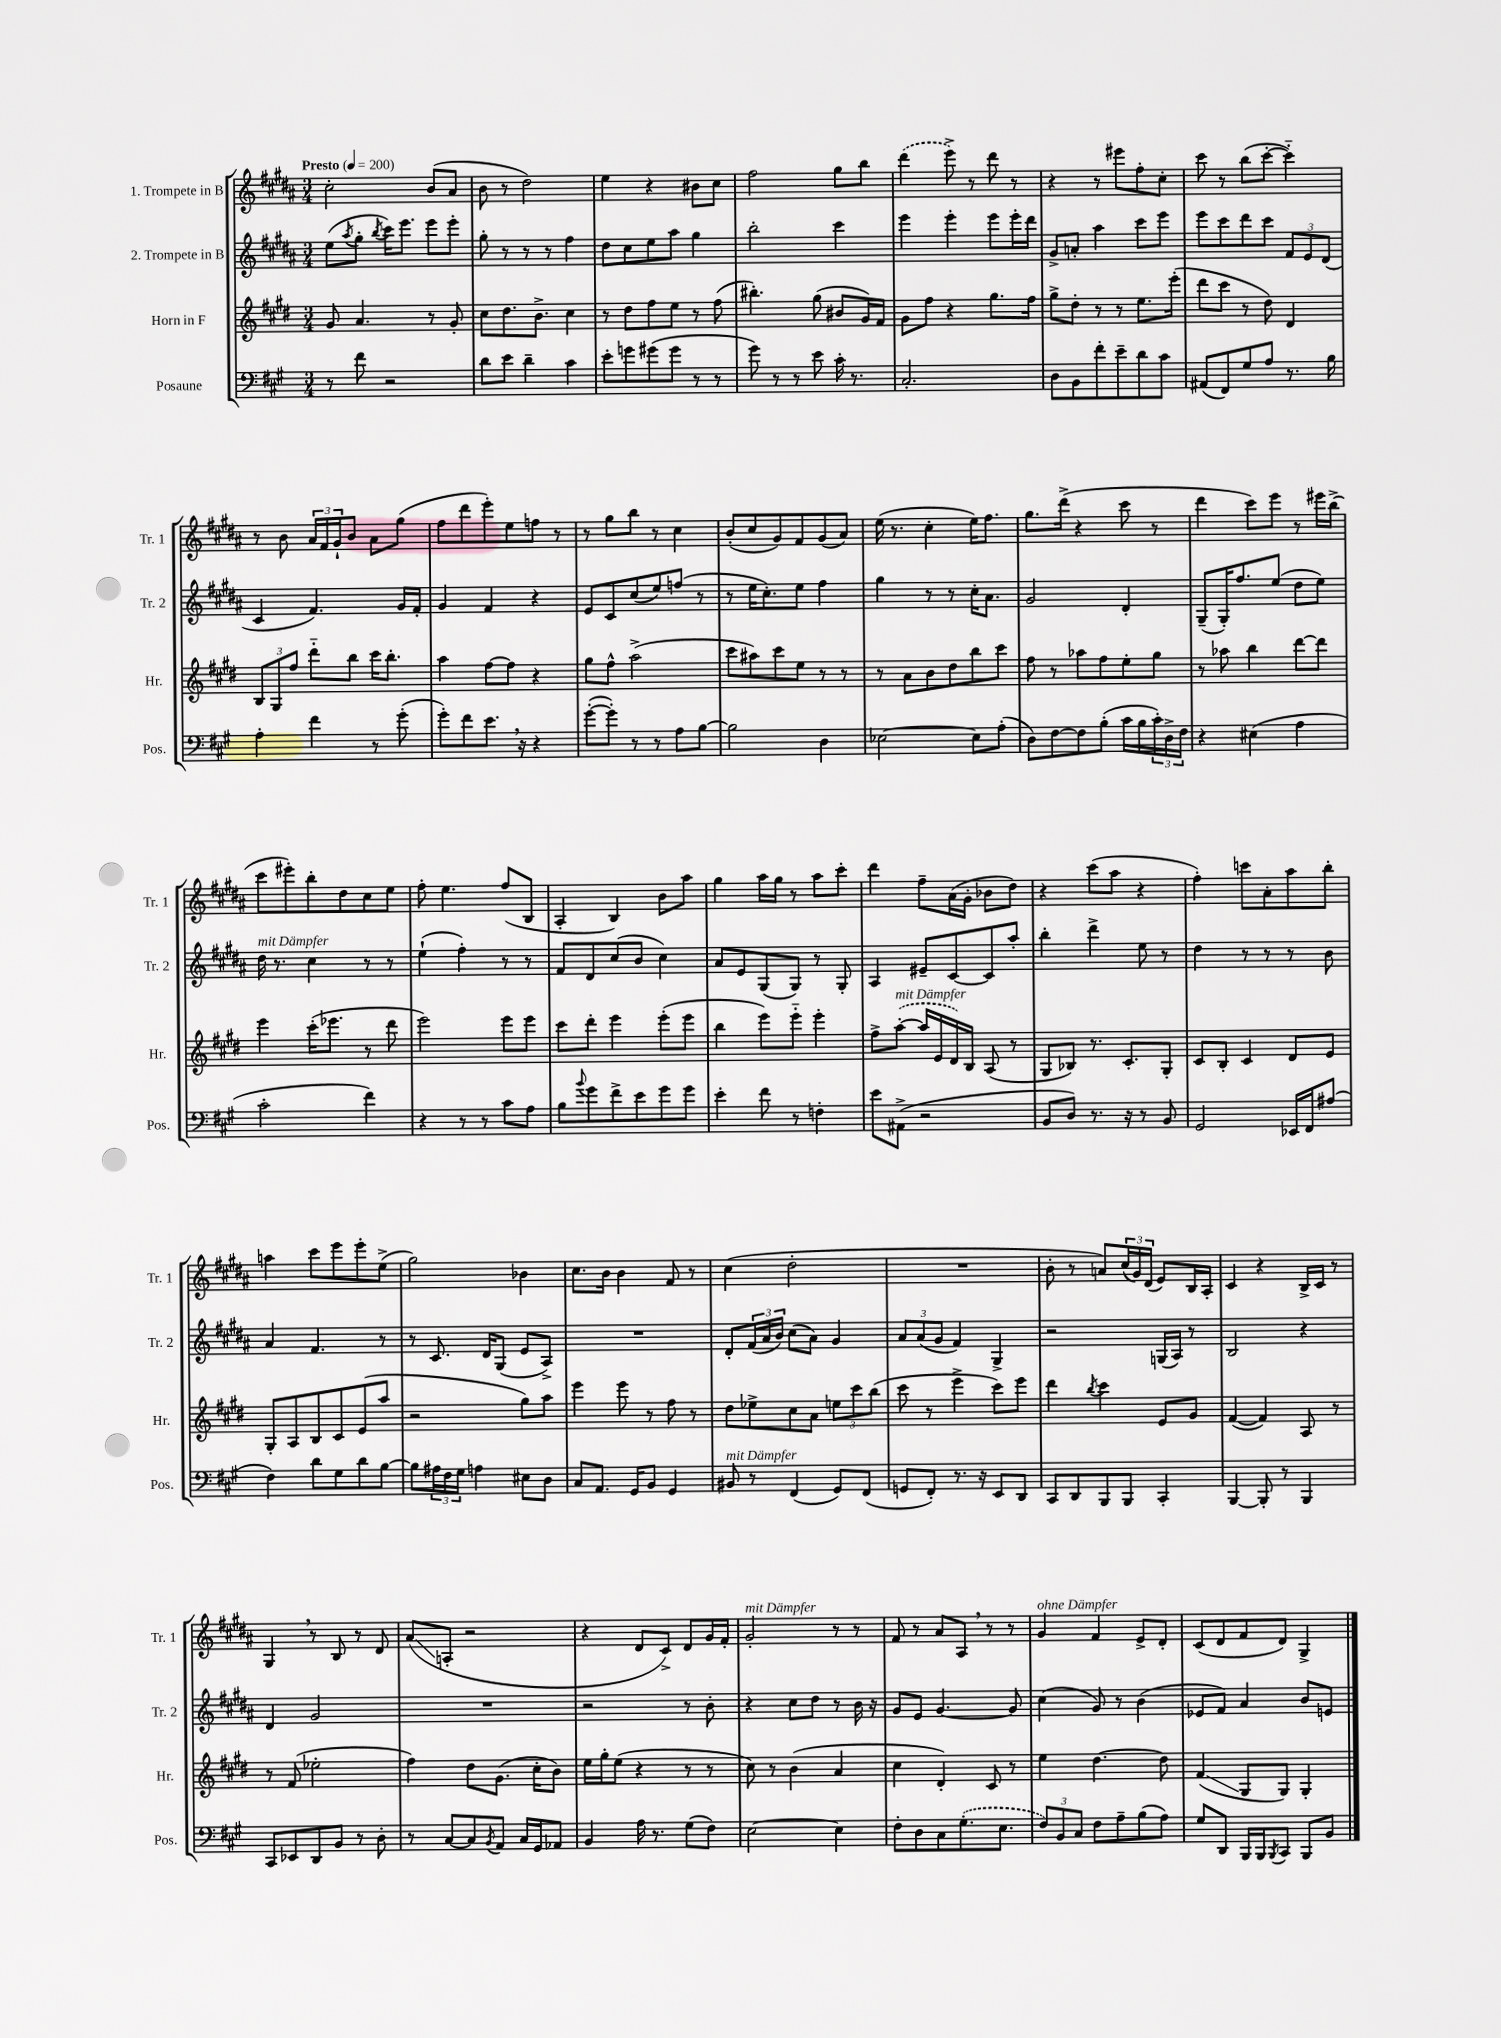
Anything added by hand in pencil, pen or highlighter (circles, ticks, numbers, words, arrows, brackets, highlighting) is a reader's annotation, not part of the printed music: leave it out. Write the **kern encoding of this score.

**kern	**kern	**kern	**kern
*staff4	*staff3	*staff2	*staff1
*clefF4	*clefG2	*clefG2	*clefG2
*k[f#c#g#]	*k[f#c#g#d#]	*k[f#c#g#d#a#]	*k[f#c#g#d#a#]
*M3/4	*M3/4	*M3/4	*M3/4
*MM200	*MM200	*MM200	*MM200
8r	8g#	(8ee	2cc#'
.	.	8qaa#	.
8f#	4.a	8gg#'	.
.	.	8qbb	.
2r	.	16ccc#)	.
.	.	8.eee	.
.	8r	8eee	(8b
.	8g#'	8eee'	8a#
=	=	=	=
8d	8cc#	8gg#'	8b
8e	8.dd#	8r	8r
4d~	.	8r	2dd#)
.	8.b^	.	.
.	.	8r	.
4c#	4cc#	4ff#	.
=	=	=	=
8e'	8r	8dd#	4ee
8g	8dd#	8cc#	.
(8g#	8ff#	8ee	4r
8g#	8ee	8aa#	.
8r	8r	4gg#	8b#
8r	(8ff#	.	8cc#
=	=	=	=
8g#)	4.bb#')	2bb'	2ff#
8r	.	.	.
8r	.	.	.
8e	(8gg#	.	.
16c#'	8b#	4ccc#	8gg#
8.r	.	.	.
.	16g#)	.	8bb
.	16f#	.	.
=	=	=	=
2.C#'	8g#	4eee	(4ddd#
.	8ff#	.	.
.	4r	4eee'	8eee^)
.	.	.	8r
.	8.gg#	8eee	8ddd#
.	.	16eee'	8r
.	16ff#	16ddd#	.
=	=	=	=
8D	8gg#^	8g#^	4r
8BB	8dd#'	8a'	.
8f#'	8r	4aa#	8r
8e~	8r	.	8eee#
8d	8.ee	8ccc#	8ff#'
8c#	.	8eee	8cc#'
.	(16eee'	.	.
=	=	=	=
(8AA#	8ddd#	8eee	8ccc#
8FF#)	8ccc#	8ccc#	8r
8G#	8r	8ddd#	(8bb
8A	8dd#)	8ccc#	[8ccc#'
8.r	4d#	12f#	4ccc#'~])
.	.	12e	.
.	.	(12d#	.
16B	.	.	.
=	=	=	=
4A'	12B	4c#	8r
.	12G#	.	.
.	.	.	8b
.	12ff#	.	.
4f#	8ddd#'~	4.f#)	24a#
.	.	.	24f#
.	.	.	24g#`
.	8bb	.	8b
8r	16ccc#	.	8a#
.	8.bb'	.	.
(8g#'	.	16g#	(8gg#
.	.	16f#'	.
=	=	=	=
8g#')	4aa	4g#	8ff#
8f#	.	.	8ddd#
8.e	[8ff#	4f#	8eee')
.	8ff#]	.	8ee
16r	.	.	.
4r	4r	4r	8ff
.	.	.	8r
=	=	=	=
([8g#'	8gg#	8e	8r
8g#'])	8ff#^^	8c#	8gg#
8r	(2aa^	(8cc#	8bb
8r	.	8ee)	8r
8A	.	(8ff	4cc#
[8B	.	8r	.
=	=	=	=
2B]	8ccc#	8r	(8b'
.	8aa#)	16ee	8cc#
.	.	8.cc#')	.
.	8ccc#	.	8g#)
.	8ee	8ee	8f#
4D	8r	4ff#	(8g#
.	8r	.	8a#)
=	=	=	=
[2E-	8r	4gg#	(16ee
.	.	.	8.r
.	8a	.	.
.	8b	8r	4cc#'
.	8dd#	8r	.
8E-]	8bb	16cc#'	16ee)
.	.	8.a#	8.ff#
(8A'	8ccc#	.	.
=	=	=	=
8D)	8ff#	2g#	8.gg#
[8F#	8r	.	.
.	.	.	(16ddd#^
8F#]	8aa-	.	4r
(8B'	8ff#	.	.
16c#	8ee'	4d#'	8ccc#
16B	.	.	.
24c#')	8gg#	.	8r
24D^	.	.	.
24F#	.	.	.
=	=	=	=
4r	8r	(8G#~	4ddd#
.	8aa-	16G#')	.
.	.	8.ff#	.
(4E#	4bb	.	8ccc#)
.	.	(8ee	8eee
4A	[8ddd#	8dd#	8r
.	8ddd#]	8ee)	16eee#
.	.	.	(16bb^
=	=	=	=
2c#'	4eee	16dd#	8ccc#
.	.	8.r	.
.	.	.	8eee#')
.	(16ccc#'	4cc#	8bb'
.	8.eee-	.	.
.	.	.	8dd#
4f#)	8r	8r	8cc#
.	8ddd#	8r	8ee
=	=	=	=
4r	2eee)	(4ee`	8ff#'
.	.	.	4.ee
8r	.	4ff#')	.
8r	.	.	.
8c#	8eee	8r	(8ff#
8A	8eee	8r	8B
=	=	=	=
8B	8ccc#	8f#	4A#'
8qqb	.	.	.
8g#	8ddd#'	8d#	.
8f#^	4eee	(8cc#	4B)
8e	.	8b	.
8g#	(8eee'	4cc#)	8b
8g#	8eee	.	8aa#
=	=	=	=
4e'	4bb	8a#	4gg#
.	.	8e	.
8f#	8eee)	(8G#	16aa#
.	.	.	16gg#
8r	8eee'~	8G#)	8r
4F'	4eee'	8r	8aa#
.	.	8G#'	8ccc#'
=	=	=	=
8e	8ff#^	4A#	4ddd#
(8AA#^	([8aa'	.	.
2r	16aa]	8e#~	8ff#~
.	16e	.	.
.	16d#)	[8c#	(16a#
.	16B	.	16g#'
.	(8A	8c#]	8b-
.	8r	8aa#'	8dd#)
=	=	=	=
8BB	8G#	4bb'	4r
8D)	8B-)	.	.
8.r	8.r	4ddd#^	(8ccc#
.	.	.	8aa#
16r	8.c#'	.	.
8r	.	8ee	4r
8BB	8G#'	8r	.
=	=	=	=
2GG#	8c#	4dd#	4ff#')
.	8B'	.	.
.	4c#	8r	8ccc
.	.	8r	8a#'
16EE-	8d#	8r	8aa#
16FF#	.	.	.
(8A#	8e	8b	8bb'
=	=	=	=
4F#)	8G#'	4a#	4aa
.	8A	.	.
8d	8B	4.f#	8ccc#
8G#	8c#	.	8eee
8d	(8e	.	8eee'
[8B	8aa	8r	(8ee^
=	=	=	=
8B]	2r	8r	2gg#)
24A#	.	8.c#	.
24F#	.	.	.
24G#	.	.	.
4A	.	.	.
.	.	16d#	.
.	.	(8G#	.
8E#	8gg#)	8e	4b-
8D	8aa	8A#^)	.
=	=	=	=
8C#	4eee	2.r	8.cc#
8.AA	.	.	.
.	.	.	16b
.	8eee	.	4b
16GG#	.	.	.
8BB	8r	.	.
4GG#	8ff#	.	8f#
.	8r	.	8r
=	=	=	=
8BB#	8dd#	8d#'	(4cc#
8r	8ee-^	(24f#	.
.	.	24a#	.
.	.	24b)	.
(4FF#	8cc#	(8cc#	2dd#'
.	8a	8a#)	.
8GG#)	12ee	4g#	.
.	12ccc#	.	.
(8FF#	.	.	.
.	(12bb	.	.
=	=	=	=
8GG	8ccc#	12a#	2.r
.	.	(12a#	.
8FF#')	8r	.	.
.	.	12g#	.
8.r	4eee^	4f#)	.
16r	.	.	.
8EE	8ccc#)	4G#^	.
8DD	8eee	.	.
=	=	=	=
8CC#	4ddd#	2r	8b'
8DD	.	.	8r
.	8qbb	.	.
8BBB	4ccc#	.	8a)
8BBB	.	.	(24cc#
.	.	.	24g#)
.	.	.	(24d#
4CC#'	8e	(16G	8e)
.	.	16A#)	.
.	8g#	8r	16B
.	.	.	16A#'
=	=	=	=
[4BBB	([4f#	2B	4c#
8BBB']	4f#])	.	4r
8r	.	.	.
4BBB	8A	4r	16B^
.	.	.	16c#
.	8r	.	8r
=	=	=	=
8CC#	8r	4d#	4G#
8EE-	(8f#	.	.
8DD	2ee-'	2g#	8r
8BB	.	.	8B
8r	.	.	8r
8D'	.	.	8d#
=	=	=	=
8r	4ff#)	2.r	(8a#
[8C#	.	.	8A'
8C#]	8dd#	.	2r
8qBB	.	.	.
8AA	(8.g#	.	.
16C#	.	.	.
16GG#	16cc#'	.	.
8AA-	8b)	.	.
=	=	=	=
4BB	16ee	2r	4r
.	16gg#'	.	.
.	(8ee	.	.
16A	4r	.	8d#
8.r	.	.	.
.	.	.	8c#^)
(8G#	8r	8r	8d#
8F#)	8r	8b'	16g#
.	.	.	16f#'
=	=	=	=
[2E	8cc#)	4r	2g#'
.	8r	.	.
.	(4b	8cc#	.
.	.	8dd#	.
4E]	4a	8r	8r
.	.	16b	8r
.	.	16r	.
=	=	=	=
8F#'	4cc#	8g#	8f#
8D	.	8e	8r
8C#	4d#')	[4.g#	8a#
(8.G#'	.	.	8A#
.	8c#	.	8r
8.E	.	.	.
.	8r	8g#]	8r
=	=	=	=
12F#)	4ee	(4cc#	4g#
12BB	.	.	.
12C#	.	.	.
8F#	[4.dd#	8g#)	4f#
8A~	.	8r	.
(8B	.	(4b	8e^
8A)	8dd#]	.	8d#'
=	=	=	=
8G#	(4f#	8e-	(8c#
8DD	.	8f#)	8d#
16BBB	8G#	4a#	8f#
16BBB	.	.	.
8qBBB	.	.	.
8CC#	8G#)	.	8d#)
8BBB	4G#'	8b	4G#^
8BB	.	8e	.
==	==	==	==
*-	*-	*-	*-
